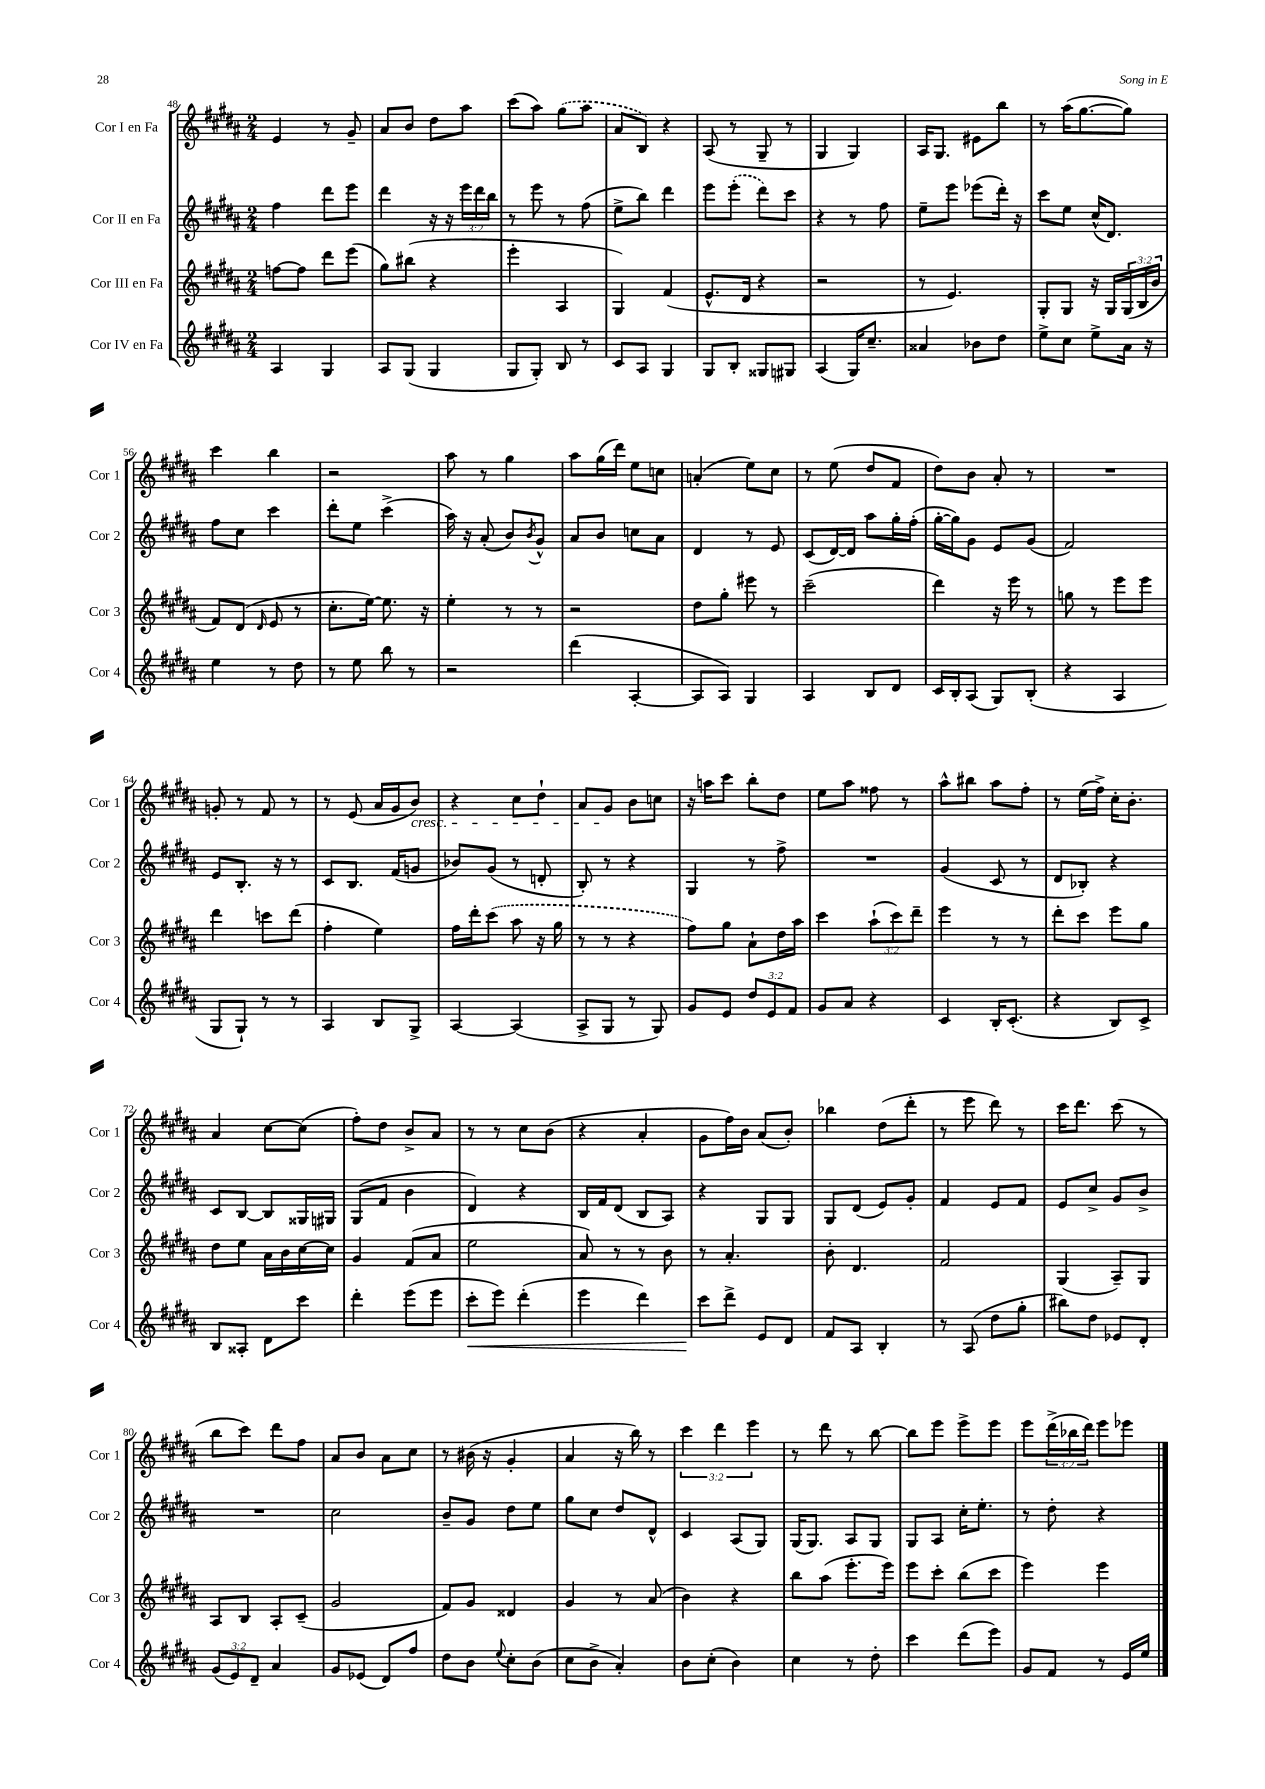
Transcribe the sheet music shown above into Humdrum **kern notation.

**kern	**kern	**kern	**kern
*staff4	*staff3	*staff2	*staff1
*clefG2	*clefG2	*clefG2	*clefG2
*k[f#c#g#d#a#]	*k[f#c#g#d#a#]	*k[f#c#g#d#a#]	*k[f#c#g#d#a#]
*M2/4	*M2/4	*M2/4	*M2/4
4A#	[8ff	4ff#	4e
.	8ff]	.	.
4G#	8ddd#	8ddd#	8r
.	(8eee	8eee	8g#~
=	=	=	=
8A#	8gg#)	4ddd#	8a#
(8G#	(8bb#	.	8b
4G#	4r	16r	8dd#
.	.	16r	.
.	.	24eee	8aa#
.	.	24ddd#	.
.	.	24bb	.
=	=	=	=
8G#	4eee'	8r	(8ccc#
8G#')	.	8eee	8aa#)
8B	4A#	8r	(8gg#
8r	.	(8ff#	8aa#
=	=	=	=
8c#	4G#)	8ee^	8a#
8A#	.	8bb)	8B)
4G#	(4f#	4ddd#	4r
=	=	=	=
8G#	8.e^^	8eee	(8A#
8B'	.	(8eee'	8r
.	16d#	.	.
8G##	4r	8ddd#)	8G#~
8G#	.	8ccc#	8r
=	=	=	=
(4A#	2r	4r	4G#
16G#)	.	8r	4G#)
8.cc#~	.	.	.
.	.	8ff#	.
=	=	=	=
4a##	8r	8ee~	16A#
.	.	.	8.G#
.	4.e)	8eee	.
8b-	.	(8eee-	8e#
8dd#	.	16ddd#')	8bb
.	.	16r	.
=	=	=	=
8ee^	8G#'	8ccc#	8r
8cc#	8G#	8ee	(16aa#
.	.	.	[8.gg#
8ee^	16r	(16cc#^^	.
.	16G#	8.d#)	.
16a#	(24G#	.	8gg#])
.	24B	.	.
16r	.	.	.
.	24b	.	.
=	=	=	=
4ee	8f#)	8ff#	4ccc#
.	(8d#	8cc#	.
.	16qqd#	.	.
8r	8e	4ccc#	4bb
8dd#	8r	.	.
=	=	=	=
8r	8.cc#'	8ddd#'	2r
8ee	.	8ee	.
.	[16ee)	.	.
8bb	8.ee]	(4ccc#^	.
8r	.	.	.
.	16r	.	.
=	=	=	=
2r	4ee'	16aa#)	8aa#
.	.	16r	.
.	.	(8a#'	8r
.	8r	8b)	4gg#
.	.	8qb	.
.	8r	8g#^^	.
=	=	=	=
(4ddd#	2r	8a#	8aa#
.	.	8b	(16gg#
.	.	.	16ddd#)
[4A#'	.	8cc	8ee
.	.	8a#	8cc
=	=	=	=
8A#]	8dd#	4d#	(4a'
8A#)	8gg#'	.	.
4G#	8eee#	8r	8ee)
.	8r	8e	8cc#
=	=	=	=
4A#	(2ccc#~	(8c#	8r
.	.	[16d#)	(8ee
.	.	16d#]	.
8B	.	8aa#	8dd#
8d#	.	16gg#'	8f#
.	.	(16ff#'	.
=	=	=	=
16c#	4ddd#)	[16gg#'	8dd#)
16B'	.	16gg#])	.
(8A#	.	8g#	8b
8G#)	16r	8e	8a#'
.	16eee	.	.
(8B'	8r	(8g#	8r
=	=	=	=
4r	8gg	2f#)	2r
.	8r	.	.
4A#	8eee	.	.
.	8eee	.	.
=	=	=	=
8G#	4ddd#	8e	8g'
8G#`)	.	8.B'	8r
8r	8ccc	.	8f#
.	.	16r	.
8r	(8ddd#	8r	8r
=	=	=	=
4A#	4ff#'	8c#	8r
.	.	8.B	(8e
8B	4ee)	.	16a#
.	.	(16f#	16g#
8G#^	.	8g	8b)
=	=	=	=
[4A#	16ff#	8b-)	4r
.	16ddd#'	.	.
.	(8ccc#	(8g#	.
(4A#]	8aa#	8r	8cc#
.	16r	8d'	8dd#`
.	16gg#	.	.
=	=	=	=
8A#^	8r	8B')	8a#
8G#	8r	8r	8g#
8r	4r	4r	8b
8G#)	.	.	8cc
=	=	=	=
8g#	8ff#)	4G#	16r
.	.	.	16aa
8e	8gg#	.	8ccc#
12dd#	8a#`	8r	8bb'
12e	.	.	.
.	16dd#	8ff#^	8dd#
12f#	.	.	.
.	16aa#	.	.
=	=	=	=
8g#	4ccc#	2r	8ee
8a#	.	.	8aa#
4r	(12aa#`	.	8ff##
.	12ccc#)	.	.
.	.	.	8r
.	12ddd#~	.	.
=	=	=	=
4c#	4eee	(4g#	8aa#^^
.	.	.	8bb#
16B'	8r	8c#	8aa#
(8.c#'	.	.	.
.	8r	8r	8ff#'
=	=	=	=
4r	8ddd#'	8d#	8r
.	8ccc#	8B-')	(16ee
.	.	.	16ff#^)
8B)	8eee	4r	16cc#'
.	.	.	8.b'
8c#^	8gg#	.	.
=	=	=	=
8B	8dd#	8c#	4a#
8A##'	8ee	[8B	.
8d#	16a#	8B]	[8cc#
.	16b	.	.
8ccc#	[16cc#	16G##	(8cc#]
.	16cc#]	16G#	.
=	=	=	=
4ddd#'	4g#	(8G#	8ff#')
.	.	8f#	8dd#
(8eee	(8f#	4b	8b^
8eee	8a#	.	8a#
=	=	=	=
8ccc#'	2ee	4d#)	8r
8eee)	.	.	8r
(4ddd#'	.	4r	8cc#
.	.	.	(8b
=	=	=	=
4eee	8a#)	16B	4r
.	.	16f#	.
.	8r	(8d#	.
4ddd#)	8r	8B	4a#'
.	8b	8A#)	.
=	=	=	=
8ccc#	8r	4r	8g#
8ddd#^	4.a#'	.	16ff#)
.	.	.	16b
8e	.	8G#	(8a#
8d#	.	8G#	8b')
=	=	=	=
8f#	8b'	8G#	4bb-
8A#	4.d#	(8d#	.
4B'	.	8e)	(8dd#
.	.	8g#'	8ddd#'
=	=	=	=
8r	2f#	4f#	8r
(8A#	.	.	8eee
8dd#	.	8e	8ddd#)
8gg#'	.	8f#	8r
=	=	=	=
8bb#)	(4G#	8e	16ccc#
.	.	.	8.ddd#
8dd#	.	8cc#^	.
8e-	8A#~)	8g#	(8ccc#
8d#'	8G#	8b^	8r
=	=	=	=
(12g#	8A#	2r	8bb
12e)	.	.	.
.	8B	.	8ccc#)
12d#~	.	.	.
4a#	8A#'	.	8ddd#
.	(8c#~	.	8ff#
=	=	=	=
8g#	2g#	2cc#	8a#
(8e-	.	.	8b
8d#)	.	.	8a#
8ff#	.	.	8cc#
=	=	=	=
8dd#	8f#)	8b~	8r
8b	8g#	8g#	(16b#
.	.	.	16r
8qqee	.	.	.
8cc#'	4d##	8dd#	4g#'
(8b	.	8ee	.
=	=	=	=
8cc#	4g#	8gg#	4a#
8b^	.	8cc#	.
4a#')	8r	8dd#	16r
.	.	.	16bb)
.	(8a#	8d#^^	8r
=	=	=	=
8b	4b)	4c#	6ccc#
(8cc#'	.	.	.
.	.	.	6ddd#
4b)	4r	(8A#	.
.	.	.	6eee
.	.	8G#)	.
=	=	=	=
4cc#	8bb	(16G#	8r
.	.	8.G#)	.
.	(8aa#	.	8ddd#
8r	8.eee'	8A#	8r
8dd#'	.	8G#	[8bb
.	16eee)	.	.
=	=	=	=
4ccc#	8eee	8G#	8bb]
.	8ccc#'	8A#	8eee
(8ddd#	(8bb	16cc#'	8eee^
.	.	8.ee'	.
8eee)	8ccc#	.	8eee
=	=	=	=
8g#	4eee)	8r	8eee
8f#	.	8dd#'	(24ddd#^
.	.	.	24bb-
.	.	.	24ddd#)
8r	4eee	4r	8eee
16e	.	.	8eee-
16ee	.	.	.
==	==	==	==
*-	*-	*-	*-
